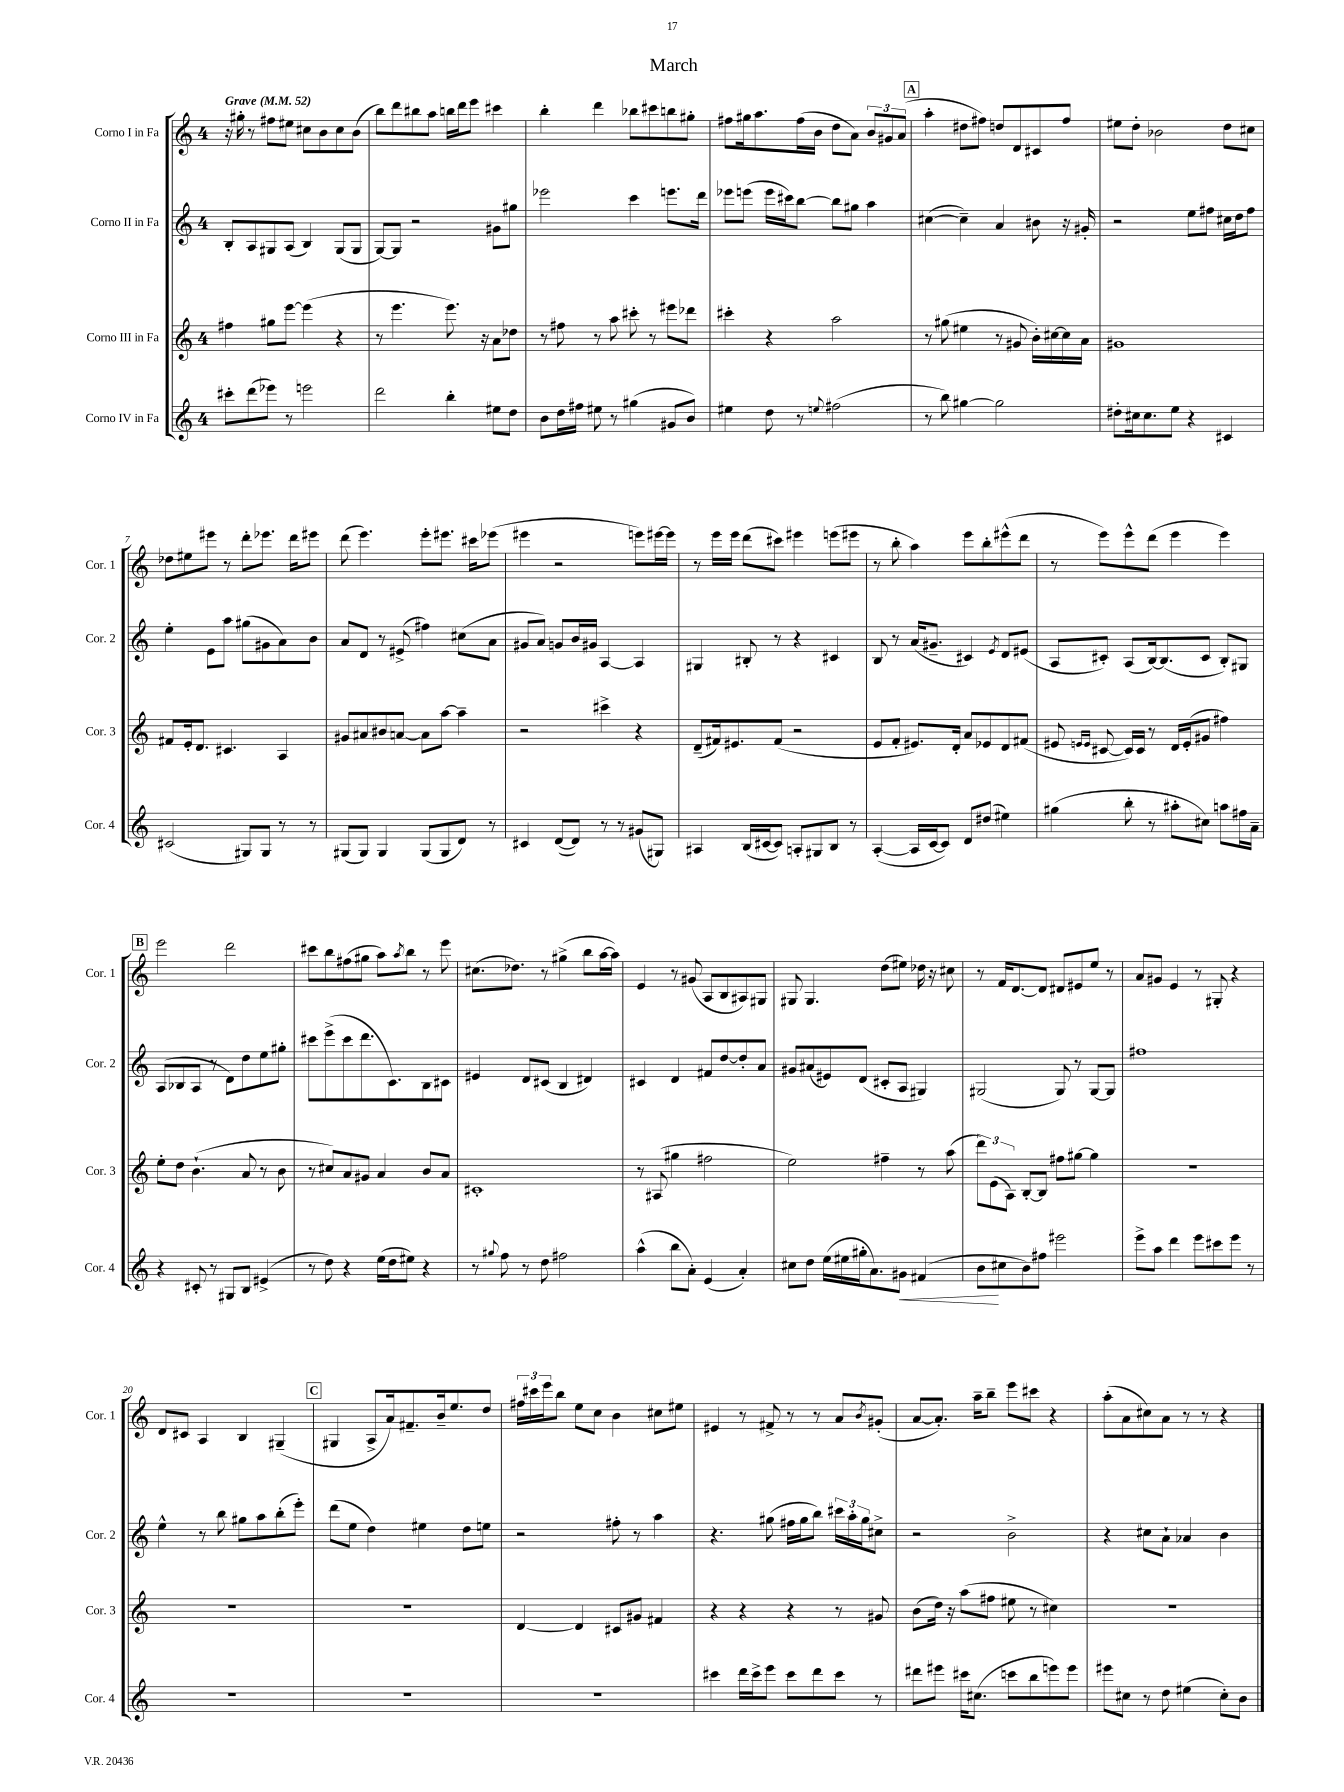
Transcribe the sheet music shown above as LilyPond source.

\header { title = "March" }
<<
\new StaffGroup <<
\new Staff = "s0" \with { instrumentName = "Corno I in Fa" shortInstrumentName = "Cor. 1" } {
    \clef treble \key c \major \once \override Staff.TimeSignature.style = #'single-digit \time 4/4 \tempo "Grave" 4 = 52
    r16 gis''16-. r8 fis''8 eis''8 cis''8 b'8 cis''8 b'8( |
    b''8) d'''8 bis''8 a''8 b''16 d'''16 e'''8 cis'''4 |
    b''4-. d'''4 bes''8 cis'''8 b''8 gis''8-. |
    fis''8 gis''16 a''8. fis''16( b'16 d''8 a'8) \tuplet 3/2 { b'8 gis'8 a'8( } |
    \mark \markup { \box "A" } a''4-. dis''8 fis''8) d''8 d'8 cis'8 fis''8 |
    eis''8 d''8-. bes'2 d''8 cis''8 |
    des''8 eis''8 eis'''8 r8 d'''8-. ees'''8. d'''16 eis'''8 |
    d'''8( e'''4.) e'''8-. eis'''8. cis'''16 ees'''8( |
    eis'''4 r2 e'''8) eis'''16~ eis'''16 |
    r8 e'''16 e'''16 d'''8( cis'''8) eis'''4 e'''8( eis'''8 |
    r8 b''8-. a''4) e'''8 b''8-. eis'''8-^( d'''8 |
    r8 e'''8) e'''8-^ d'''8( e'''4 e'''4) |
    \mark \markup { \box "B" } e'''2 d'''2 |
    cis'''8 b''8 fis''8( gis''8 a''8) \acciaccatura { a''8 } b''8 r8 e'''8 |
    cis''8.( des''8.) r8 gis''4->( b''8 a''16~ a''16) |
    e'4 r8 gis'8( a8 b8 ais8) gis8 |
    gis8 gis4. d''8( eis''8) des''16 r16 cis''8 |
    r8 f'16 d'8.~ d'8 dis'8 eis'8 e''8 r8 |
    a'8 gis'8 e'4 r8 gis8-. r4 |
    d'8 cis'8 a4 b4 gis4--( |
    \mark \markup { \box "C" } gis4 a8-> a'16) fis'8.-- b'16-- e''8. d''8 |
    \tuplet 3/2 { fis''16 cis'''16 e'''16 } b''8 e''8 c''8 b'4 cis''8 eis''8 |
    eis'4 r8 fis'8-> r8 r8 a'8 \acciaccatura { b'8 } gis'8-.( |
    a'8~ a'8.-.) a''16-- b''8-- e'''8 cis'''8 r4 |
    a''8-.( a'8 cis''8) a'8 r8 r8 r4 \bar "|." |
}
\new Staff = "s1" \with { instrumentName = "Corno II in Fa" shortInstrumentName = "Cor. 2" } {
    \clef treble \key c \major \once \override Staff.TimeSignature.style = #'single-digit \time 4/4
    b8-. a8 gis8 a8( b4) gis8( gis8 |
    g8~) g8 r2 gis'8 gis''8 |
    ees'''2 c'''4 e'''8. d'''16 |
    ees'''8 e'''8( e'''16 cis'''16) b''8~ b''8 gis''8 a''4 |
    \mark \markup { \box "A" } cis''4~( cis''4--) a'4 bis'8 r16 gis'16-. |
    r2 e''8 fis''8 cis''16 d''16 fis''8 |
    e''4-. e'8 a''8 gis''8( gis'8 a'8) b'8 |
    a'8 d'8 r8 eis'8->( fis''4) cis''8( a'8 |
    gis'8 a'8) g'8 b'16 gis'16 a4~ a4 |
    gis4 bis8-. r8 r4 cis'4 |
    b8 r8 a'16( gis'8.-- cis'4) \acciaccatura { e'8 } d'8 eis'8( |
    a8 cis'8-.) a8( b16~) b8.( cis'8 b8-.) gis8 |
    \mark \markup { \box "B" } a8( bes8 a8 r8 d'8) d''8 e''8 gis''8-. |
    cis'''8 e'''8->( cis'''8 d'''8. c'8.) b8 cis'8 |
    eis'4 d'8 cis'8( b4 dis'4) |
    cis'4 d'4 fis'8 d''8~ d''8-. a'8 |
    gis'8 ais'8( eis'8) d'8( cis'8-. a8 gis4) |
    gis2( gis8) r8 gis8~ gis8 |
    fis''1 |
    e''4-^ r8 b''8 gis''8 a''8 b''8-.( e'''8-.) |
    \mark \markup { \box "C" } d'''8( e''8 d''4) eis''4 d''8 e''8 |
    r2 fis''8-. r8 a''4 |
    r4. gis''8( fis''16 gis''16 b''8) \tuplet 3/2 { cis'''16 a''16-. gis''16 } cis''8-> |
    r2 b'2-> |
    r4 cis''8 a'8-! aes'4 b'4 \bar "|." |
}
\new Staff = "s2" \with { instrumentName = "Corno III in Fa" shortInstrumentName = "Cor. 3" } {
    \clef treble \key c \major \once \override Staff.TimeSignature.style = #'single-digit \time 4/4
    fis''4 gis''8 e'''8~ e'''4( r4 |
    r8 e'''4. e'''8.) r16 a'8 des''8 |
    r8 fis''8 r8 a''8 cis'''8-. r8 eis'''8 des'''8 |
    cis'''4-. r4 a''2 |
    \mark \markup { \box "A" } r8 gis''8( eis''4 r8 gis'8 b'16-.) cis''16~ cis''16 a'16 |
    gis'1 |
    fis'8 e'16-. d'8. cis'4. a4 |
    gis'8 ais'8 bis'8 a'8~ a'8 a''8~ a''4-- |
    r2 cis'''4-> r4 |
    d'8--( fis'16) eis'8. fis'8( r2 |
    e'8 f'8-. eis'8.) d'16-. a'8 ees'8 d'8 fis'8( |
    eis'8 \grace { e'16 e'16 } cis'8~ cis'16) cis'16 r8 d'16 e'16-.( gis'8 fis''4) |
    \mark \markup { \box "B" } e''8-. d''8 b'4.-!( a'8 r8 b'8 |
    r8 cis''8) a'8 gis'8 a'4 b'8 a'8 |
    cis'1-. |
    r8 ais8( gis''4 fis''2 |
    e''2) fis''4-- r8 a''8( |
    \tuplet 3/2 { d'''8) e'8( a8) } b8~-. b8 fis''8 gis''8~ gis''4 |
    R1 |
    R1 |
    \mark \markup { \box "C" } R1 |
    d'4~ d'4 cis'8 gis'8 fis'4 |
    r4 r4 r4 r8 gis'8 |
    b'8( d''16) r16 a''8( fis''8 eis''8 r8 cis''4) |
    R1 \bar "|." |
}
\new Staff = "s3" \with { instrumentName = "Corno IV in Fa" shortInstrumentName = "Cor. 4" } {
    \clef treble \key c \major \once \override Staff.TimeSignature.style = #'single-digit \time 4/4
    cis'''8-. d'''8( ees'''8) r8 e'''2 |
    d'''2 b''4-. eis''8 d''8 |
    b'8 d''16 fis''16 eis''8 r8 gis''4( gis'8 b'8) |
    eis''4 d''8 r8 \appoggiatura { e''8 } fis''2( |
    \mark \markup { \box "A" } r8 b''8) gis''4~ gis''2 |
    dis''8-. cis''16 cis''8. e''8 r4 cis'4 |
    cis'2( gis8) gis8 r8 r8 |
    gis8( gis8) gis4 gis8( gis8 d'8) r8 |
    cis'4 d'8~( d'8) r8 r8 gis'8( gis8) |
    ais4 b16( cis'16~ cis'8) a8-. gis8 b8 r8 |
    a4~-.( a16 c'16~ c'8) d'8 dis''8( eis''4) |
    gis''4( b''8-. r8 ais''8-. cis''8) a''8 fis''16 a'16-- |
    \mark \markup { \box "B" } r4 cis'8-. r8 gis8 b8 eis'4->( |
    r8 d''8) r4 e''16( d''16 eis''8) r4 |
    r8 \appoggiatura { gis''8 } f''8 r8 d''8 fis''2 |
    a''4-^( b''8 a'8-.) e'4( a'4-.) |
    cis''8 d''8 e''16( eis''16 gis''16-. a'8.) gis'8\< fis'4( |
    b'8\! cis''8 b'8) fis''8 eis'''2 |
    e'''8-> a''8 d'''4 e'''8 cis'''8 e'''8 r8 |
    R1 |
    \mark \markup { \box "C" } R1 |
    R1 |
    cis'''4 d'''16 cis'''16-> e'''8 cis'''8 d'''8 cis'''8 r8 |
    dis'''8 eis'''8 cis'''16 cis''8.( c'''8 b''8 e'''8) e'''8 |
    eis'''8 cis''8 r8 d''8 eis''4( cis''8-.) b'8 \bar "|." |
}
>>
>>
